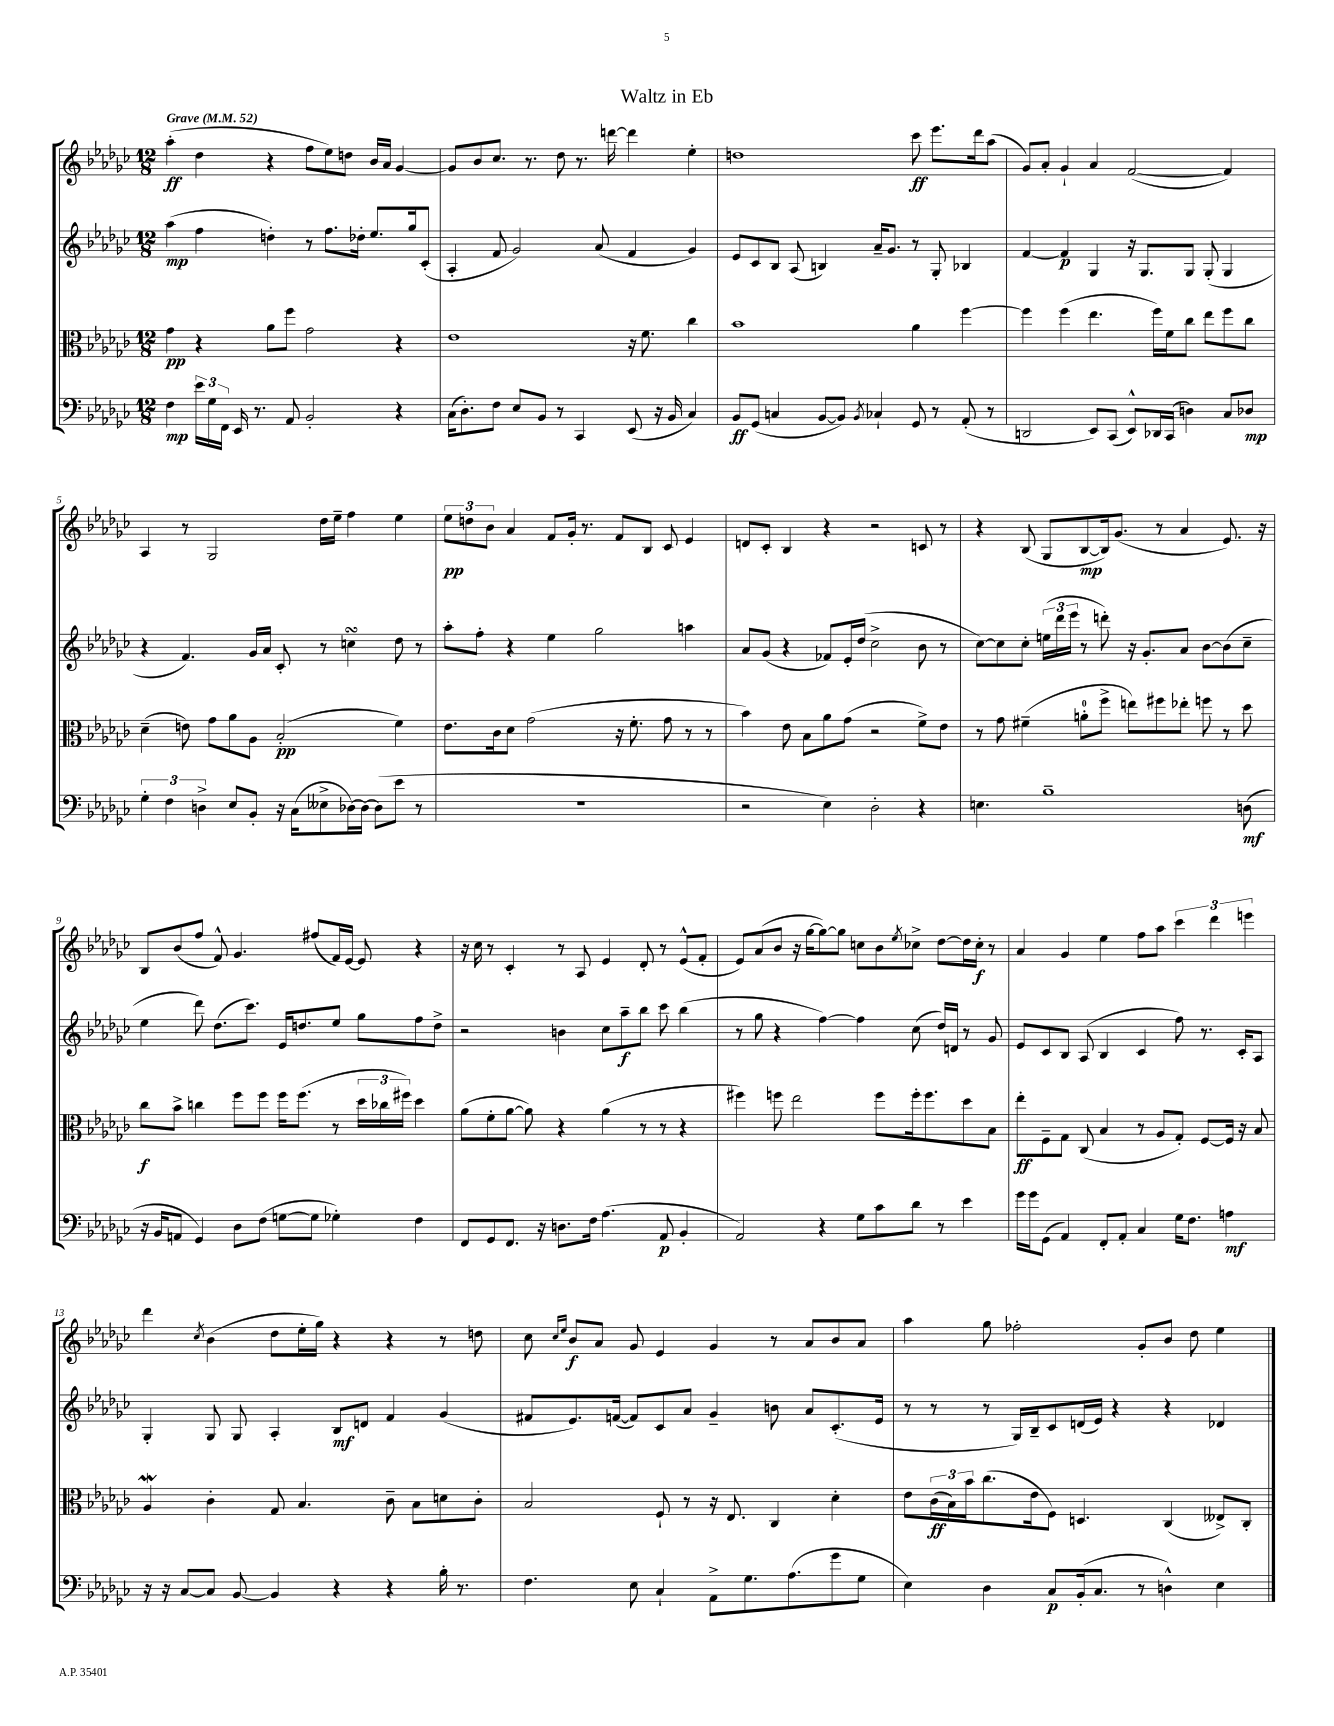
\header { title = "Waltz in Eb" }
<<
\new StaffGroup <<
\new Staff = "s0" {
    \clef treble \key ges \major \numericTimeSignature \time 12/8 \tempo "Grave" 4 = 52
    aes''4-.\ff( des''4 r4 f''8 ees''8) d''8 bes'16 aes'16 ges'4~ |
    ges'8 bes'8 ces''8. r8. des''8 r8. d'''16~ d'''4 ees''4-. |
    d''1 ces'''8\ff ees'''8. des'''16 aes''8( |
    ges'8) aes'8-. ges'4-! aes'4 f'2~( f'4) |
    aes4 r8 ges2 des''16 ees''16-- f''4 ees''4 |
    \tuplet 3/2 { ees''8\pp d''8 bes'8 } aes'4 f'8 ges'16-. r8. f'8 bes8 ces'8 ees'4 |
    d'8 ces'8-. bes4 r4 r2 c'8 r8 |
    r4 bes8( ges8 bes8~\mp bes16) ges'8.( r8 aes'4 ees'8.) r16 |
    bes8 bes'8( f''8 f'8-^) ges'4. fis''8( f'16) ees'16~ ees'8 r4 |
    r16 ces''16 r8 ces'4-. r8 aes8 ees'4 des'8-. r8 ees'8-^( f'8-. |
    ees'8) aes'8( bes'8 r16 ges''16~ ges''8~) ges''8 c''8 bes'8 \acciaccatura { ees''8 } ces''8-> des''8~ des''16 ces''16-.\f r8 |
    aes'4 ges'4 ees''4 f''8 aes''8 \tuplet 3/2 { ces'''4 des'''4 e'''4 } |
    des'''4 \acciaccatura { ces''8 } bes'4( des''8 ees''16-. ges''16) r4 r4 r8 d''8 |
    ces''8 \grace { ces''16 ees''16 } bes'8\f aes'8 ges'8 ees'4 ges'4 r8 aes'8 bes'8 aes'8 |
    aes''4 ges''8 fes''2-. ges'8-. bes'8 des''8 ees''4 \bar "|." |
}
\new Staff = "s1" {
    \clef treble \key ges \major \numericTimeSignature \time 12/8
    aes''4\mp( f''4 d''4-.) r8 f''8. des''16-. ees''8. ges''16 ces'8-.( |
    aes4-. f'8 ges'2) aes'8( f'4 ges'4) |
    ees'8 ces'8 bes8 aes8( b4) aes'16-- ges'8. r8 ges8-. bes4 |
    f'4~ f'4\p ges4 r16 ges8. ges8 ges8-.( ges4 |
    r4 f'4.) ges'16 aes'16 ces'8-. r8 c''4\turn des''8 r8 |
    aes''8-. f''8-. r4 ees''4 ges''2 a''4 |
    aes'8 ges'8( r4 fes'8) ees'16-. des''16( ces''2-> bes'8 r8 |
    ces''8~) ces''8 ces''8-. \tuplet 3/2 { e''16( des'''16 ees'''16 } r8 d'''8-.) r16 ges'8.-. aes'8 bes'8~ bes'8( ces''8-- |
    ees''4 des'''8) des''8.( ces'''8.) ees'16 d''8. ees''8 ges''8 f''8 d''8-> |
    r2 b'4 ces''8 aes''8--\f bes''8 ces'''8 bes''4( |
    r8 ges''8 r4 f''4~) f''4 ces''8( des''16) d'16 r8 ges'8 |
    ees'8 ces'8 bes8 aes8( bes4 ces'4 f''8) r8. ces'16-. aes8 |
    ges4-. ges8 ges8 aes4-. bes8\mf d'8 f'4 ges'4( |
    fis'8 ees'8.) f'16~( f'8) ces'8 aes'8 ges'4-- b'8 aes'8 ces'8.-.( ees'16 |
    r8 r8 r8 ges16) bes16-- ces'8 d'16( ees'16) r4 r4 des'4 \bar "|." |
}
\new Staff = "s2" {
    \clef alto \key ges \major \numericTimeSignature \time 12/8
    ges'4\pp r4 aes'8 f''8 ges'2 r4 |
    ees'1 r16 f'8. ces''4 |
    bes'1 aes'4 f''4~ |
    f''4 f''4( ees''4. f''16) f'16 ces''8 ees''8 f''8 ces''8 |
    des'4--( e'8) ges'8 aes'8 aes8 bes2-.\pp( f'4) |
    ees'8. ces'16 des'8 ges'2( r16 f'8.-. ges'8 r8 r8 |
    bes'4) ees'8 bes8 aes'8 ges'8( r2 f'8->) ees'8 |
    r8 ges'8 fis'4--( a'8-0-. f''8-> e''8) fis''8 ees''8-. f''8 r8 des''8 |
    ces''8\f bes'8-> c''4 f''8 f''8 f''16 f''8.( r8 \tuplet 3/2 { des''16 ces''16 fis''16) } des''4 |
    aes'8( f'8-. aes'8~ aes'8) r4 aes'4( r8 r8 r4 |
    fis''4) f''8 ees''2 f''8 f''16-. f''8. des''8 bes8 |
    ees''8-.\ff f8-- ges8 ces8( bes4 r8 aes8 ges8-.) f8~ f16 r16 bes8 |
    aes4\mordent ces'4-. ges8 bes4. ces'8-- bes8 d'8 ces'8-. |
    bes2 f8-! r8 r16 ees8. ces4 des'4-. |
    ees'8 \tuplet 3/2 { ces'16\ff( bes16) bes'16 } ces''8.( ees'16 f8) d4. ces4( eeses8->) ces8-. \bar "|." |
}
\new Staff = "s3" {
    \clef bass \key ges \major \numericTimeSignature \time 12/8
    f4\mp \tuplet 3/2 { ees'16 ges16 f,16 } ees,16 r8. aes,8 bes,2-. r4 |
    ces16( des8.-.) f8 ees8 bes,8 r8 ces,4 ees,8( r16 bes,16 ces4) |
    bes,8\ff ges,8( c4 bes,8~ bes,8) \acciaccatura { bes,8 } ces4-! ges,8 r8 aes,8-.( r8 |
    d,2 ees,8) ces,8( ees,8-^) des,16 ces,16( d4) ces8 des8\mp |
    \tuplet 3/2 { ges4-. f4 d4-> } ees8 bes,8-. r16 ces16( eeses8-> des16~) des16~ des8( ees'8 r8 |
    R1. |
    r2 ees4) des2-. r4 |
    e4. bes1-- d8\mf( |
    r16 bes,16 a,8 ges,4) des8 f8( g8~ g8 ges4-.) f4 |
    f,8 ges,8 f,8. r16 d8. f16 aes4.( aes,8\p bes,4-. |
    aes,2) r4 ges8 ces'8 des'8 r8 ees'4 |
    ges'16 ges'16 ges,8( aes,4) f,8-. aes,8-. ces4 ges16 f8. a4\mf |
    r16 r16 ces8~ ces8 bes,8~ bes,4 r4 r4 bes16-. r8. |
    f4. ees8 ces4-! aes,8-> ges8. aes8.( ges'8 ges8 |
    ees4) des4 ces8\p bes,16-.( ces8. r8 d4-^) ees4 \bar "|." |
}
>>
>>
